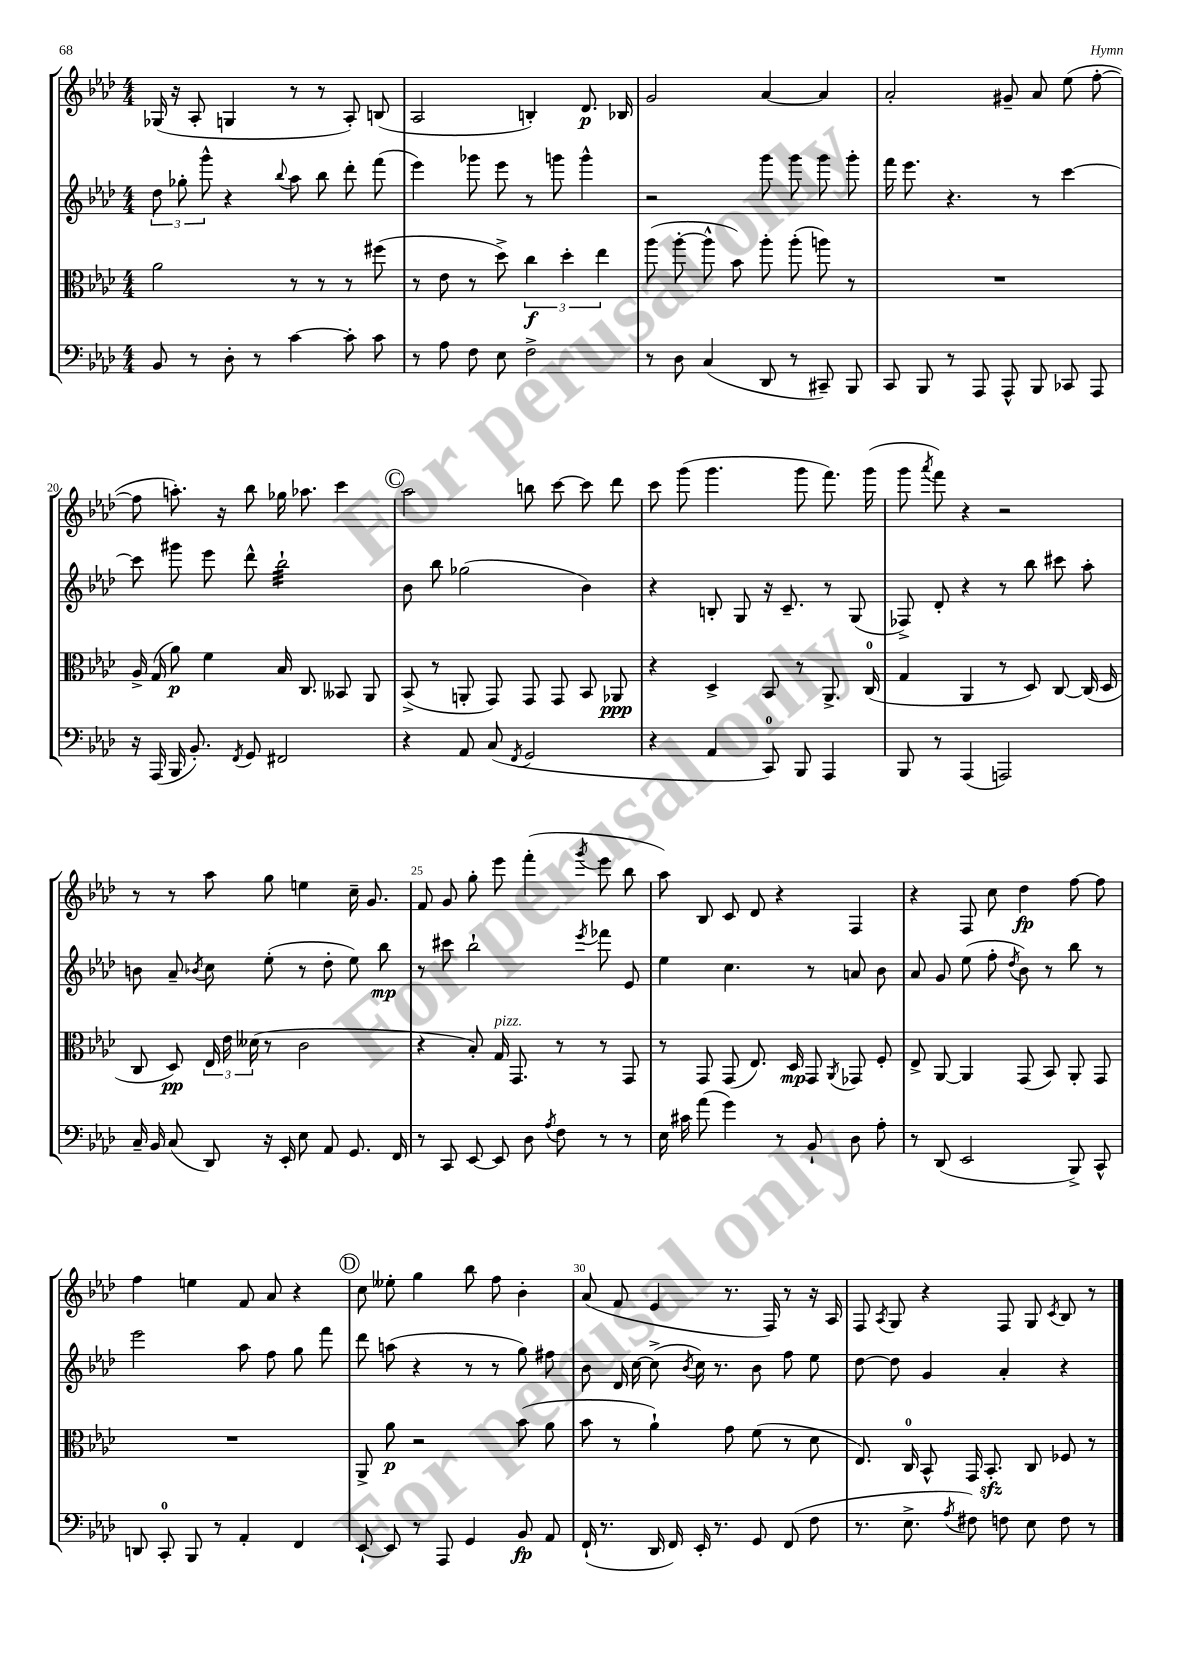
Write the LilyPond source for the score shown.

<<
\new StaffGroup <<
\new Staff = "s0" {
    \clef treble \key aes \major \numericTimeSignature \time 4/4
    \autoBeamOff ges16( r16 aes8-. g4 r8 r8 aes8-.) b8( |
    aes2 b4-.) des'8.\p bes16 |
    g'2 aes'4~ aes'4 |
    aes'2-. gis'8-- aes'8 ees''8( f''8~-. |
    f''8 a''8.-.) r16 bes''8 ges''16 aes''8. c'''4 |
    \mark \markup { \circle "C" } aes''2 b''8 c'''8~ c'''8 des'''8 |
    c'''8 g'''8( g'''4. g'''8 f'''8.) g'''16( |
    g'''8 \acciaccatura { aes'''8 } f'''8) r4 r2 |
    r8 r8 aes''8 g''8 e''4 c''16-- g'8. |
    f'8 g'8 g''8-. ees'''8 f'''4-.( \acciaccatura { g'''8 } ees'''8 bes''8 |
    aes''8) bes8 c'8 des'8 r4 f4 |
    r4 f8 c''8 des''4\fp f''8~ f''8 |
    f''4 e''4 f'8 aes'8 r4 |
    \mark \markup { \circle "D" } c''8 eeses''8-. g''4 bes''8 f''8 bes'4-. |
    aes'8( f'8 ees'4 r8. f16) r8 r16 aes16 |
    f8 \acciaccatura { aes8 } g8 r4 f8 g8 \acciaccatura { c'8 } bes8 r8 \bar "|." |
}
\new Staff = "s1" {
    \clef treble \key aes \major \numericTimeSignature \time 4/4
    \autoBeamOff \tuplet 3/2 { des''8 ges''8-. g'''8-^ } r4 \appoggiatura { bes''8 } aes''8 bes''8 des'''8-. f'''8( |
    ees'''4) ges'''8 ees'''8 r8 g'''8 g'''4-^ |
    r2 g'''8 g'''8 g'''8 g'''8-. |
    f'''16 ees'''8. r4. r8 c'''4~ |
    c'''8 gis'''8 ees'''8 des'''8-^ bes''2:32-! |
    \mark \markup { \circle "C" } bes'8 bes''8 ges''2( bes'4) |
    r4 b8-. g8 r16 c'8.-- r8 g8( |
    fes8->) des'8-. r4 r8 bes''8 cis'''8 aes''8-. |
    b'8 aes'8-- \acciaccatura { bes'8 } c''8 ees''8-.( r8 des''8-. ees''8) bes''8\mp |
    r8 cis'''8 bes''2-! \acciaccatura { ees'''8 } fes'''8 ees'8 |
    ees''4 c''4. r8 a'8 bes'8 |
    aes'8 g'8 ees''8( f''8-. \acciaccatura { des''8 } bes'8) r8 bes''8 r8 |
    ees'''2 aes''8 f''8 g''8 f'''8 |
    \mark \markup { \circle "D" } des'''8 a''8( r4 r8 r8 g''8) fis''8 |
    bes'8 des'16 c''16~ c''8->( \acciaccatura { bes'8 } c''16) r8. bes'8 f''8 ees''8 |
    des''8~ des''8 g'4 aes'4-. r4 \bar "|." |
}
\new Staff = "s2" {
    \clef alto \key aes \major \numericTimeSignature \time 4/4
    \autoBeamOff aes'2 r8 r8 r8 fis''8( |
    r8 ees'8 r8 des''8->) \tuplet 3/2 { c''4\f des''4-. ees''4 } |
    aes''8( aes''8~-. aes''8-^ bes'8) aes''8-. aes''8-.( a''8) r8 |
    R1 |
    aes16-> g16( aes'8\p) f'4 bes16 c8. beses,8 aes,8 |
    \mark \markup { \circle "C" } bes,8->( r8 a,8-. g,8) g,8 g,8 bes,8 aes,8\ppp |
    r4 des4-> bes,8 r8 aes,8.-> c16-0( |
    g4 aes,4 r8 des8) c8~ c16( des16 |
    c8 des8\pp) \tuplet 3/2 { ees16 ees'16 deses'16( } r8 c'2 |
    r4 bes8-.) g16^\markup { \italic "pizz." } g,8. r8 r8 g,8 |
    r8 g,8 g,8( ees8.) des16\mp g,8 \acciaccatura { aes,8 } ges,8 f8-. |
    ees8-> aes,8~ aes,4 g,8( bes,8) aes,8-. g,8 |
    R1 |
    \mark \markup { \circle "D" } aes,8-> aes'8\p r2 bes'8( aes'8 |
    bes'8 r8 aes'4-!) g'8 f'8( r8 des'8 |
    ees8.) c16-0 bes,8-^ g,16 bes,8.-.\sfz c8 fes8 r8 \bar "|." |
}
\new Staff = "s3" {
    \clef bass \key aes \major \numericTimeSignature \time 4/4
    \autoBeamOff bes,8 r8 des8-. r8 c'4~ c'8-. c'8 |
    r8 aes8 f8 ees8 f2-> |
    r8 des8 c4( des,8 r8 cis,8--) bes,,8 |
    c,8 bes,,8 r8 aes,,8 aes,,8-^ bes,,8 ces,8 aes,,8 |
    r16 aes,,16( bes,,16 bes,8.-.) \acciaccatura { f,8 } g,8 fis,2 |
    \mark \markup { \circle "C" } r4 aes,8 c8( \acciaccatura { f,8 } g,2 |
    r4 aes,4 c,8-0) bes,,8 aes,,4 |
    bes,,8 r8 aes,,4( a,,2) |
    c16-- bes,16 c8( des,8) r16 ees,16-. ees8 aes,8 g,8. f,16 |
    r8 c,8 ees,8~ ees,8 des8 \acciaccatura { aes8 } f8 r8 r8 |
    ees16 cis'16 aes'8( g'4) r8 bes,8-! des8 aes8-. |
    r8 des,8( ees,2 bes,,8->) c,8-^ |
    d,8 c,8-0-. bes,,8 r8 aes,4-. f,4 |
    \mark \markup { \circle "D" } ees,8~-! ees,8 r8 aes,,8 g,4 bes,8\fp aes,8 |
    f,16-!( r8. des,16 f,16) ees,16-. r8. g,8 f,8( f8 |
    r8. ees8.-> \acciaccatura { aes8 } fis8) f8 ees8 f8 r8 \bar "|." |
}
>>
>>
\layout { \context { \Score currentBarNumber = #16 \override BarNumber.break-visibility = ##(#f #t #t) barNumberVisibility = #(every-nth-bar-number-visible 5) } }
